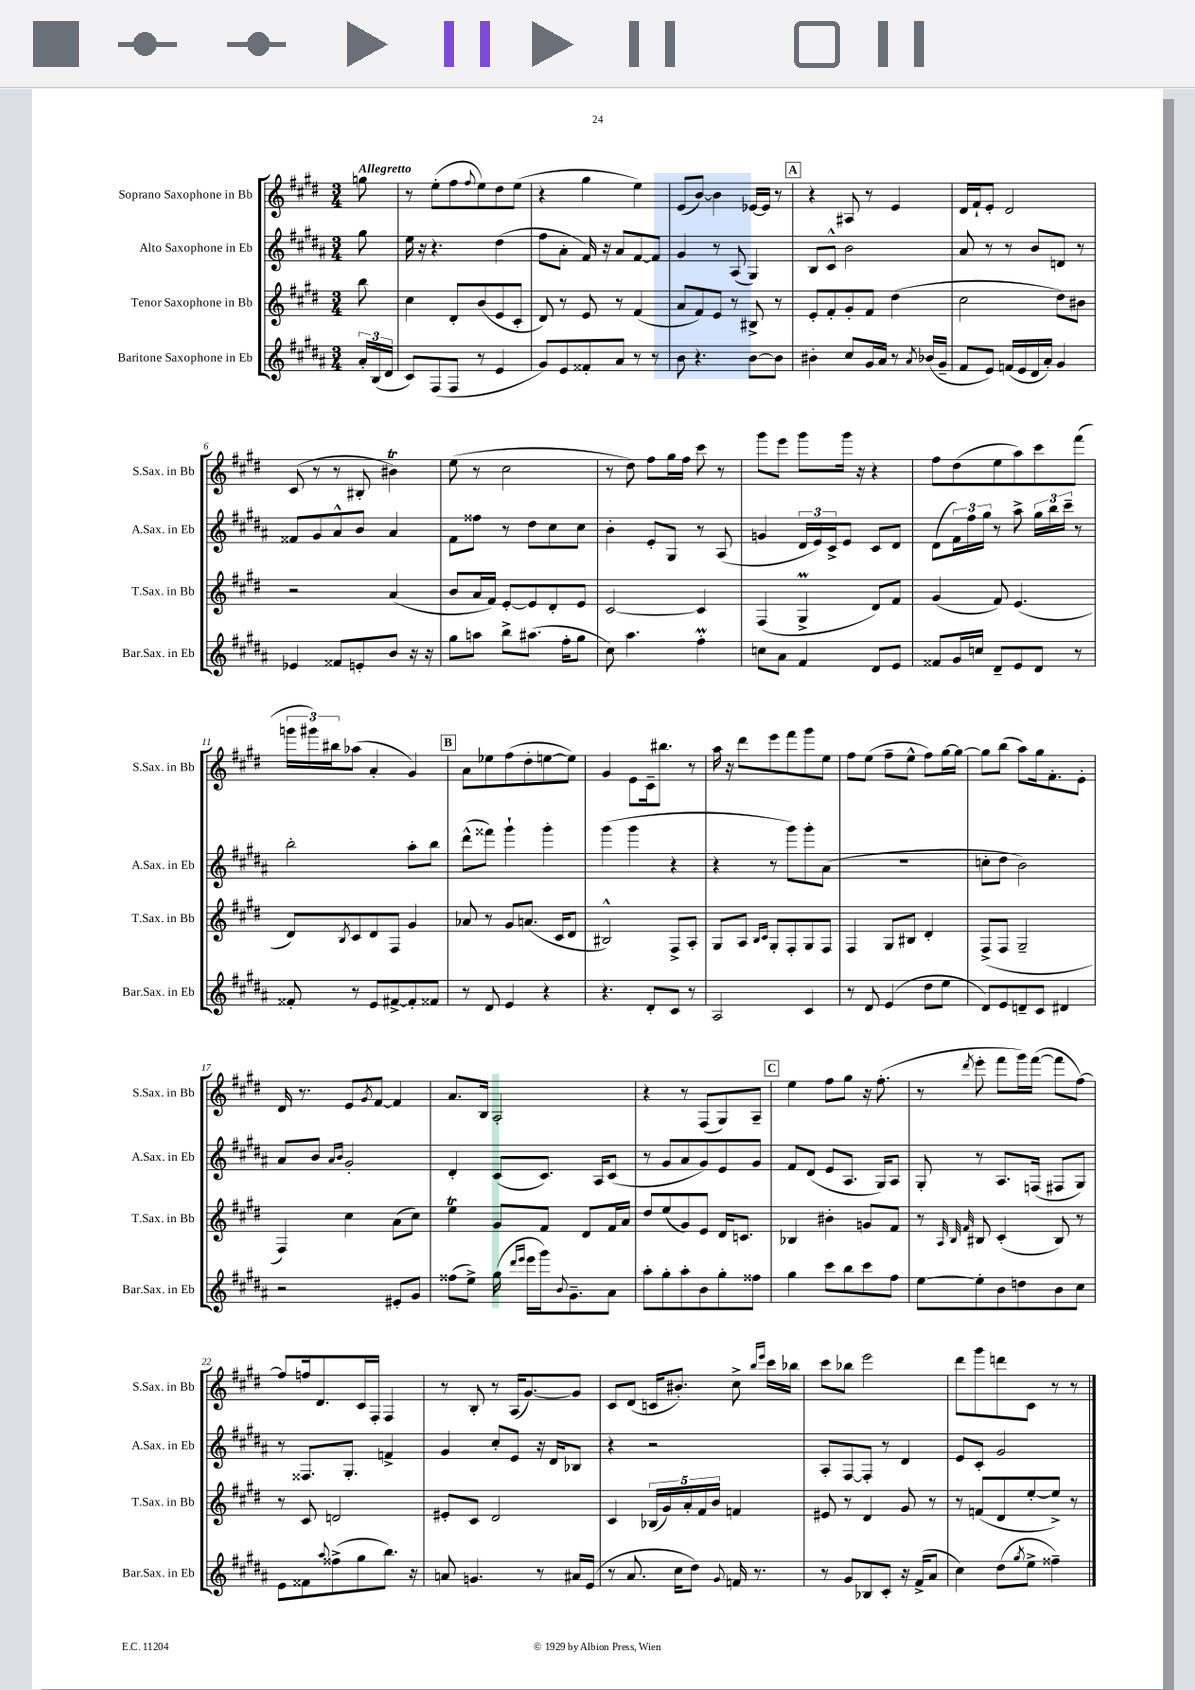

**kern	**kern	**kern	**kern
*part4	*part3	*part2	*part1
*staff4	*staff3	*staff2	*staff1
*I"Baritone Saxophone in Eb	*I"Tenor Saxophone in Bb	*I"Alto Saxophone in Eb	*I"Soprano Saxophone in Bb
*I'Bar.Sax. in Eb	*I'T.Sax. in Bb	*I'A.Sax. in Eb	*I'S.Sax. in Bb
*clefG2	*clefG2	*clefG2	*clefG2
*k[f#c#g#d#a#]	*k[f#c#g#d#]	*k[f#c#g#d#a#]	*k[f#c#g#d#]
*M3/4	*M3/4	*M3/4	*M3/4
=	=	=	=
!	!	!	!LO:TX:a:B:t=Allegretto
24a#'/LL	8bb\	8gg#\	8ggn\
(24B/	.	.	.
24d#/JJ	.	.	.
=1	=1	=1	=1
8c#/L)	4cc#\	16ee\	8r
.	.	16r	.
(8F#/	.	4.r	(8ee'\L
8F#/J	8d#'/L	.	8ff#\
.	.	.	8qqff#/
8r	(8b/	.	8ee\)
4e/	8e/	(4dd#\	8dd#\
.	8c#'/J	.	(8ee\J
=2	=2	=2	=2
8g#/L)	8d#/)	8ff#\L	4r
8e/	8r	8a#'\J	.
8f##X'/	8e/	16f#/)	4gg#\
.	.	16r	.
8a#/J	8r	8a#/L	.
8r	(4f#/	[8f#/	4ee\)
8r	.	8f#/J]	.
=3	=3	=3	=3
8b\	8a/L	4g#/	(8e/L
4.r	8f#/)	.	[8b/J)
.	8e/J	8r	4b\]
.	8r	(8A#/	.
[8b\L	8B#X^/	4G#/)	[16e-X/LL
.	.	.	16e-/JJ]
8b\J]	8r	.	8r
!!LO:REH:place=s1:t=A
=4	=4	=4	=4
4b#X'\	8e'/L	8B/L	4r
.	8f#'/	8c#^^/J	.
8cc#/L	8g#'/	2b\	8A#X/
16g#/L	8f#/J	.	8r
16a#/JJ	.	.	.
8r	(4dd#\	.	4e/
8qa#/	.	.	.
(16b-X/LL	.	.	.
16g#~/JJ	.	.	.
=5	=5	=5	=5
8f#/L	2cc#\	8a#/	16d#/LL
.	.	.	16f#`/J
8e/J)	.	8r	8e'/J
(16fn/LL	.	8r	2d#/
16e/	.	.	.
16d#/	.	8b/L	.
16a#'/JJ)	.	.	.
4g#/	8dd#\L)	8dn/J	.
.	8b#X\J	8r	.
!!LO:LB:g=z
=6	=6	=6	=6
4e-X/	2r	8f##X/L	(8c#/
.	.	8g#/	8r
8f##X/L	.	8a#^^/	8r
8en'/	.	8b/J	8B#X'/
8b/J	(4a/	4a#/	4b#Xt\)
16r	.	.	.
16r	.	.	.
=7	=7	=7	=7
8gg#\L	8b/L	8f#\L	(8ee\
8aan\J	16a/L	8ff##X\J	8r
.	16f#/JJ)	.	.
8bb^\L	[8e'/L	8r	2cc#\
(8.aa#X\J	8e/]	8dd#\L	.
.	8d#'/	8cc#\	.
16ff#'\KL	.	.	.
8gg#\J	8e/J	8cc#\J	.
=8	=8	=8	=8
8cc#\)	[2c#/	4b'\	8r
4.aa#\	.	.	8dd#\)
.	.	8e'/L	8ff#\L
.	.	8G#/J	16gg#\L
.	.	.	16ff#\JJ
4ff#M'\	4c#/]	8r	8ccc#\
.	.	(8A#/	8r
=9	=9	=9	=9
8ccn\L	(4F#/	4gn/	8ggg#\L
8a#\J	.	.	8eee\J
4f#/	4G#m^/	24d#/LL	8ggg#\L
.	.	24e/)	.
.	.	24c#^/J	.
.	.	8e/J	16ggg#\Jk
.	.	.	16r
8d#/L	8d#/L)	8c#/L	4r
8e/J	8f#/J	8d#/J	.
=10	=10	=10	=10
8f##X/L	(4g#/	(8d#\L	8ff#\L
16g#/L	.	24f#\L)	(8dd#\
.	.	24ff#\	.
16ccn/JJ	.	.	.
.	.	24gg#\JJ	.
8d#~/L	8f#/)	8r	8ee\
8e/	(4.e/	8aa#^\	8aa\)
8d#/J	.	24gg#\LL	8ccc#\
.	.	24bb\	.
.	.	24ccc#~\JJ	.
8r	.	8r	(8fff#\J
!!LO:LB:g=z
=11	=11	=11	=11
8f##X'/	8d#/L)	2bb'\	24gggn\LL
.	.	.	24ggg#X\)
.	.	.	24bb#X\J
.	8qB/	.	.
8r	8c#/	.	(8aa-X\J
8e/L	8d#/	.	4a'/
[8f#X^/	8F#/J	.	.
8f#'/]	4g#/	8aa#'\L	4g#/)
8f##X/J	.	8bb\J	.
!!LO:REH:place=s1:t=B
=12	=12	=12	=12
8r	8a-X/	(8ddd#^^\L	8a\L
8d#/	8r	8fff##X\J)	8ee-X\
4e/	8g#/L	4ggg#`\	(8ff#\
.	(8.an/J	.	8dd#'\
4r	.	4ggg#'\	[8een\
.	16c#/KL	.	.
.	8d#/J	.	8ee\J])
=13	=13	=13	=13
4.r	2B#X^^/)	(4ggg#\	4g#/
.	.	4ggg#\	8e\L
8d#'/L	.	.	16c#~\k
.	.	.	8.bb#X\J
8c#/J	8F#^/L	4r	.
8r	8A'/J	.	8r
=14	=14	=14	=14
2A#/	8G#/L	4r	16aa\
.	.	.	16r
.	8A/J	.	8ddd#\L
.	16qqB/LL	.	.
.	16qqc#/JJ	.	.
.	8G#'/L	8r	8eee\
.	8F#'/	8ggg#\L)	8fff#\
4c#/	8G#/	8ggg#'\	8ggg#\
.	8F#/J	(8a#\J	8ee\J
=15	=15	=15	=15
8r	4F#/	2.r	8ff#\L
8d#/	.	.	(8ee\J
(4e/	8G#/L	.	8ff#~\L
.	8B#X/J	.	8ee^^\J
8dd#\L	4d#'/	.	8ff#\L)
8ee\J	.	.	[16gg#\L
.	.	.	16gg#\JJ_
=16	=16	=16	=16
8d#/L)	(8F#^/L	8ccn'\L	8gg#\L]
8e/	8F#/J	8dd#\J	(8bb\J
8dn~/	2G#~/	2b\)	8aa\L)
8c#/J	.	.	16gg#\k
.	.	.	8.f#'\
4d#X/	.	.	.
.	.	.	8e'\J
!!LO:LB:g=z
=17	=17	=17	=17
2r	4F#/)	8a#/L	16d#/
.	.	.	8.r
.	.	8b/J	.
.	.	16qqa#/LL	.
.	.	16qqb/JJ	.
.	4cc#\	2g#'/	8e/L
.	.	.	8qg#/
.	.	.	[8f#/J
8e#X'/L	(8a\L	.	4f#/]
8g#/J	8cc#\J)	.	.
=18	=18	=18	=18
(8ff##X\L	4eeT\	4d#'/	8.a/L
8ee^\J)	.	.	.
.	.	.	16B/Jk
(16gg#\	8g#/L	(8c#/L	2A'/
16qqddd#/LL	.	.	.
16qqeee/JJ	.	.	.
16eee\LL	.	.	.
16ggg#\J)	8f#/J	8.c#/J)	.
8qqb/	.	.	.
8.g#~\	.	.	.
.	8d#/L	.	.
.	.	16A#/KL	.
8a#\J	16f#/L	(8c#/J	.
.	16a/JJ	.	.
=19	=19	=19	=19
8aa#'\L	8dd#/L	8r	4r
8gg#'\	(8ee/	8g#/L	.
8aa#'\	8g#/)	8a#/	8r
8b\	8e/J	8g#/)	(8F#/L
8gg#'\	16d#/KL	8e/	8G#/)
.	8.cn/J	.	.
8ff##X\J	.	8g#/J	8A~/J
!!LO:REH:place=s1:t=C
=20	=20	=20	=20
4gg#\	4B-X/	8f#/L	4ee\
.	.	(8d#/J	.
8ccc#\L	4b#X'\	8e/L	8ff#\L
8bb\	.	8.A#/J	8gg#\J
8ccc#\	8gn/L	.	16r
.	.	16G#/KL)	(8.ff#'\
8ff#\J	8f#/J	8A#/J	.
=21	=21	=21	=21
[8ee\L	8r	8G#'/	8r
.	32qqA/	.	.
.	32qqB/	.	.
.	32qqf#/	.	8qddd#/
8ee'\]	8B#X/	8r	8eee'\
8b\	(4c#'/	8.A#/L	8fff#\L
8ddn\	.	.	16ggg#\L)
.	.	(16Fn/Jk	([16fff#\JJ
8b\	8B#/)	8F#X/L	8fff#\L]
8cc#\J	8r	8G#/J)	[8ff#\J)
!!LO:LB:g=z
=22	=22	=22	=22
8e\L	8r	8r	8ff#/L]
8f##X\	8c#/	8.F##X/L	16ffn/k
.	.	.	8.d#/
8qqaa#/	.	.	.
(8ff##X^\	2dn/	.	.
.	.	8.G#'/J	.
8gg#\	.	.	16c#/L
.	.	.	16F#'/JJ
8.bb\J)	.	4fn^/	4F#/
16r	.	.	.
=23	=23	=23	=23
8an/	8e#X'/L	4g#/	8r
4.gn/	8c#/J	.	8B'/
.	2d#/	8cc#'/L	8r
.	.	8e/J	(16A/KL
.	.	.	[8.g#/)
8r	.	16r	.
.	.	16d#/KL	.
16a#X/LL	.	8B-X/J	8g#/J]
(16e/JJ	.	.	.
=24	=24	=24	=24
8r	4c#/	4r	8c#/L
8.a#/	.	.	(8d#/J
.	(20B-X/LL	2r	16cn/KL
.	20g#/)	.	.
16cc#\KL	.	.	8.b#X'/J)
.	20a'/	.	.
8dd#\J)	.	.	.
.	20f#/	.	.
.	20b/JJ	.	.
8qqg#/	.	.	.
16fn/	4fn/	.	8cc#^\
8.r	.	.	.
.	.	.	16qqbb/LL
.	.	.	16qqeee/JJ
.	.	.	16ccc#\LL
.	.	.	16bb-X\JJ
=25	=25	=25	=25
8r	8e#X/	8A#'/L	8ccc#\L
8g#/L	8r	[8F#/	8bb-X\J
8B-X/	4d#/	8F#'/J]	2eee\
8c#'/J	.	8r	.
16r	8g#/	4d#/	.
(16f#^/KL	.	.	.
8a#/J	8r	.	.
=26	=26	=26	=26
4cc#\)	8r	8e/L	8ddd#\L
.	(8fn/L	8c#'/J	8ggg#\
(8dd#\L	8d#/	2g#/	8dddn\
8qgg#/	.	.	.
8ee^\J	[8ee'/	.	8c#\J
4ff##X~\)	8ee^/J])	.	8r
.	8r	.	8r
==	==	==	==
*-	*-	*-	*-
